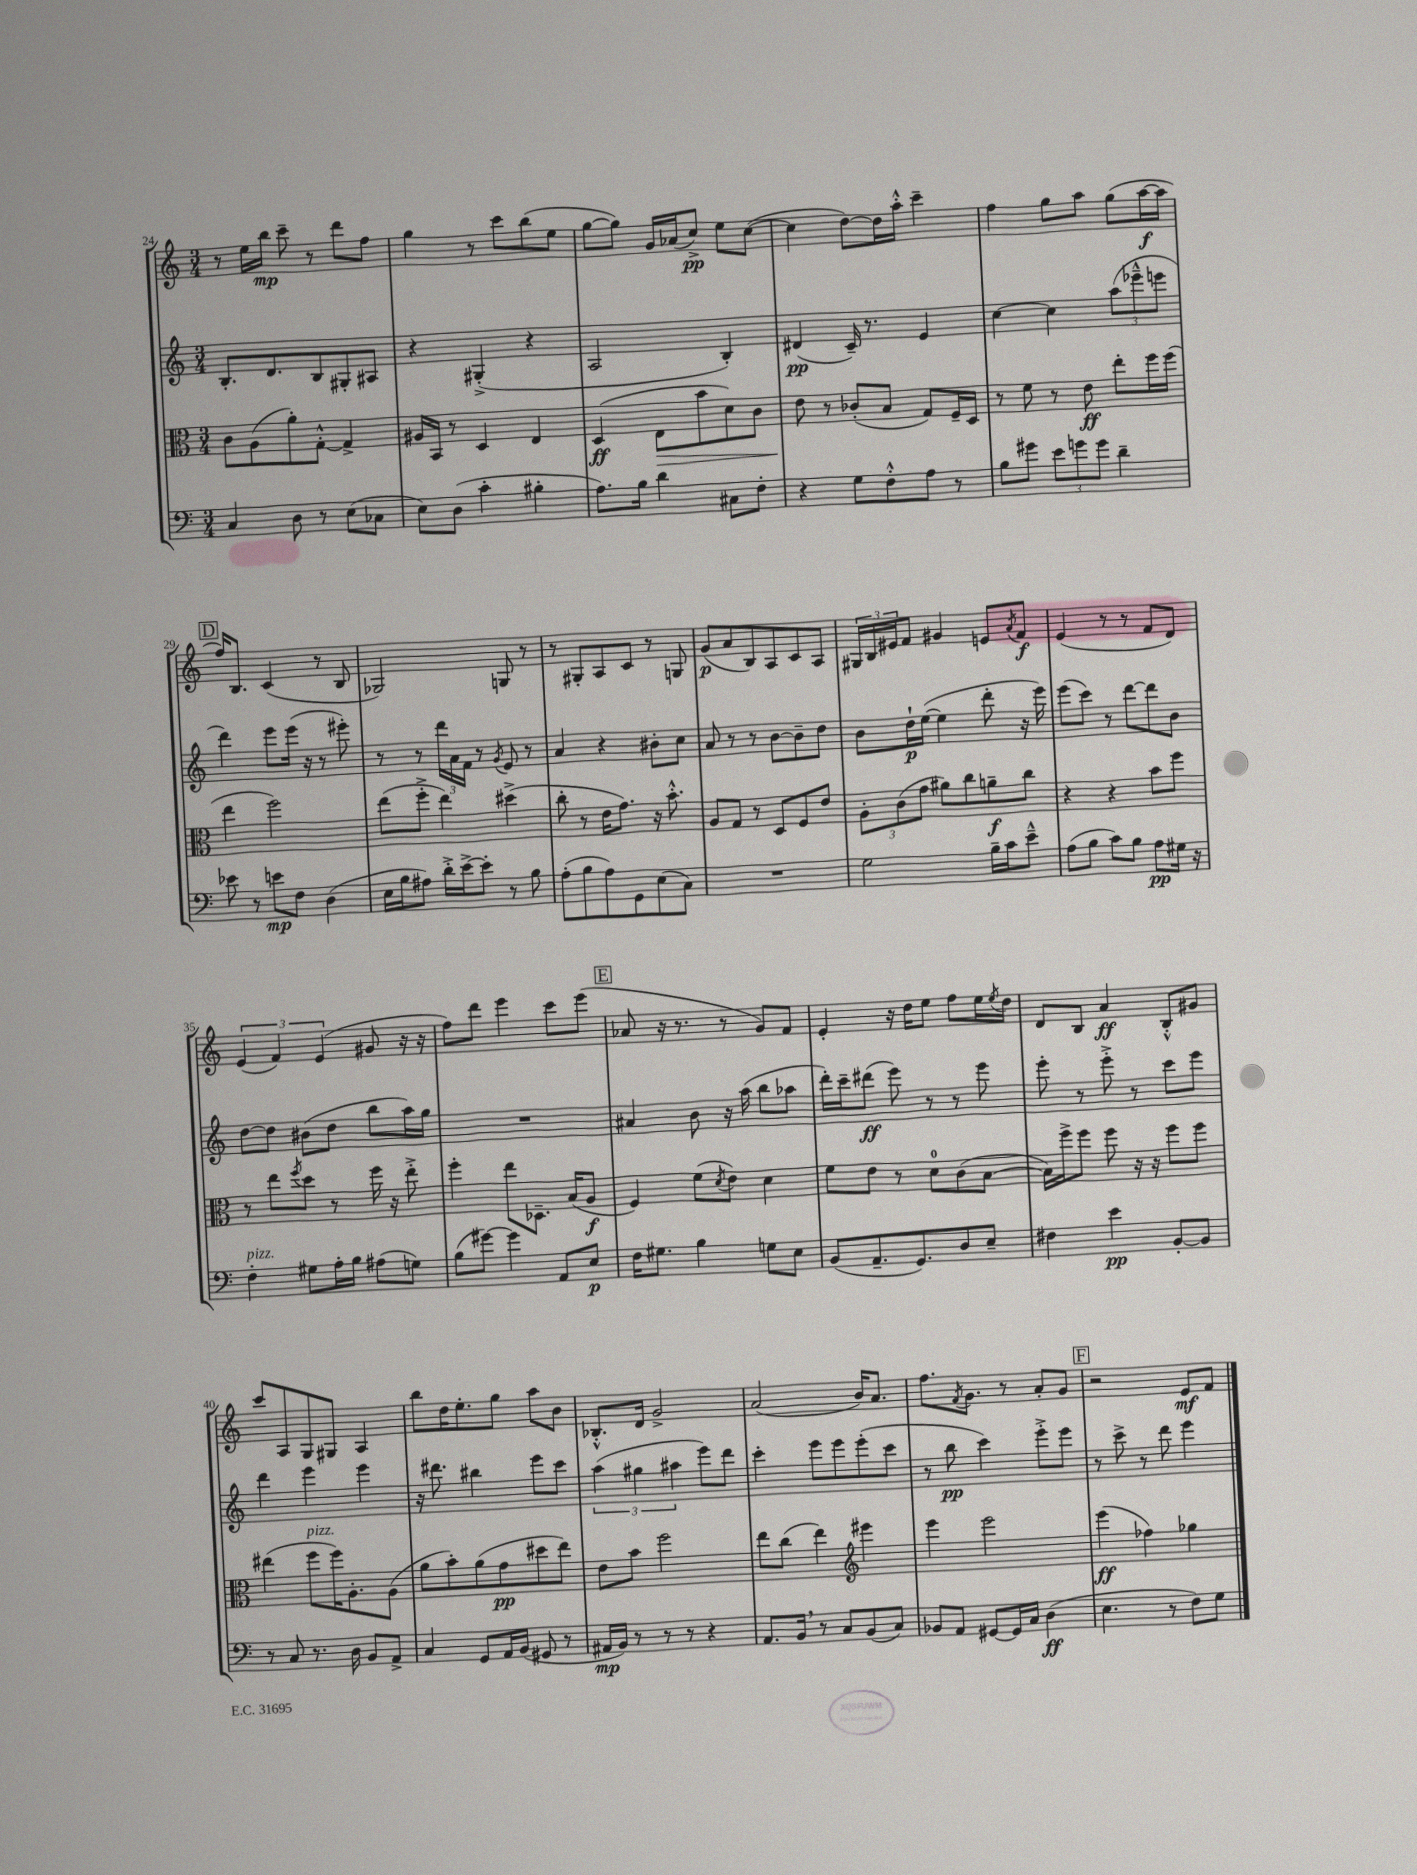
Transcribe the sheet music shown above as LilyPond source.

<<
\new StaffGroup <<
\new Staff = "s0" {
    \clef treble \key c \major \numericTimeSignature \time 3/4
    r8 e''16 b''16\mp c'''8-- r8 d'''8 f''8 |
    g''4 r8 c'''8 b''8( e''8 |
    g''8~ g''8) g'16 aes'16( c''8->\pp) e''8 c''8~( |
    c''4 d''8~) d''16 a''16-.-^ c'''4-- |
    f''4 g''8 a''8 g''8( a''16~\f a''16 |
    \mark \markup { \box "D" } f''16) b8. c'4( r8 b8 |
    ges2) g8 r8 |
    r8 gis8-. a8 c'8 r8 g8 |
    g'8\p( a'8 b8) a8 c'8 a8 |
    \tuplet 3/2 { gis16 b16 eis'16 } f'8 gis'4 e'8 \acciaccatura { a'8 } f'8\f |
    e'4( r8 r8 f'8 d'8) |
    \tuplet 3/2 { e'4( f'4) e'4( } gis'8 r16 r16 |
    f''8) d'''8 e'''4 c'''8 e'''8( |
    \mark \markup { \box "E" } aes'8 r16 r8. r8 g'8) f'8 |
    e'4-. r16 d''16 e''8 f''8 e''16 \acciaccatura { e''8 } d''16 |
    d'8 b8 a'4\ff b8-.-^ gis'8 |
    c'''8 a8 g8 gis8 a4 |
    b''8 d''16 e''8.-. g''8 a''8 b'8 |
    bes8.-.-^ d'16 g'2-> |
    a'2( b'16) a'8. |
    f''8. \acciaccatura { f'8 } g'8. r8 a'8-. g'8 |
    \mark \markup { \box "F" } r2 e'8\mf f'8 \bar "|." |
}
\new Staff = "s1" {
    \clef treble \key c \major \numericTimeSignature \time 3/4
    b8.-. d'8. b8 gis8-. ais8 |
    r4 gis4-.->( r4 |
    a2 b4-.) |
    dis'4\pp( c'16--) r8. e'4 |
    c''4~ c''4 \tuplet 3/2 { a''8( ees'''8---^ e'''8 } |
    \mark \markup { \box "D" } d'''4) e'''8 e'''16( r16 r8 eis'''8-.) |
    r8 r8 \tuplet 3/2 { d'''16 a'16 f'16 } r8 \acciaccatura { g'8 } e'8 r8 |
    a'4 r4 bis'8-. c''8 |
    a'8 r8 r8 b'8~ b'8-- d''8 |
    b'8 d''16-!\p e''16~( e''4 d'''8-. r16 e'''16) |
    e'''8( c'''8) r8 d'''8~ d'''8 b'8 |
    d''8~ d''8 bis'8( d''8 b''8 a''16) g''16 |
    R2. |
    \mark \markup { \box "E" } ais'4 b'8 r16 a''16( b''8 aes''8 |
    d'''16-.) c'''16-- dis'''8\ff( e'''8) r8 r8 e'''8 |
    e'''8-. r8 e'''8-.-> r8 c'''8 e'''8 |
    d'''4 e'''4 e'''4 |
    r16 dis'''8. bis''4 e'''8 c'''8 |
    \tuplet 3/2 { a''4( gis''4 ais''4 } e'''8) d'''8 |
    c'''4-. e'''8 e'''8 e'''8-.( c'''8 |
    r8 b''8\pp c'''4) e'''8-.-> e'''8 |
    \mark \markup { \box "F" } r8 c'''8-> r8 d'''8 e'''4 \bar "|." |
}
\new Staff = "s2" {
    \clef alto \key c \major \numericTimeSignature \time 3/4
    c'8 a8( a'8-.) g8~-.-^ g4-> |
    ais16 b,16 r8 d4 e4 |
    d4\ff( e8\> b'8 d'8) c'8 |
    e'8\! r8 ces'8-.( b8 g8) f16-- d16 |
    r8 f'8 r8 e'8\ff e''8-. f''16 f''16( |
    \mark \markup { \box "D" } e''4 f''2) |
    e''8( f''8-.-> e''4) dis''4->( |
    c''8-. r8 e'16 g'8.) r16 b'8.-.-^ |
    a8 g8 r8 d8 f8 e'8 |
    \tuplet 3/2 { a8-. c'8( g'8 } ais'8) c''8 a'8--\f c''8 |
    r4 r4 b'8 f''8 |
    r8 e''8 \acciaccatura { f''8 } d''8 r8 f''16 r16 e''8-.-> |
    f''4-. e''8 des8.-- b16( a8\f |
    \mark \markup { \box "E" } f4) f'8( \acciaccatura { d'8 } e'8) d'4 |
    f'8 e'8 r8 d'8-0 c'8( b8~ |
    b16) f''16-> f''8 f''8 r16 r16 f''8 f''8 |
    eis''4( f''8^\markup { \italic "pizz." } f''16) a8.-. a8( |
    a'8 b'8-.) a'8( g'8\pp dis''8 e''8) |
    e'8 b'8 f''2 |
    e''8 c''8( e''4) \clef treble eis'''4 |
    e'''4 e'''2 |
    \mark \markup { \box "F" } e'''4\ff( fes''4) ges''4 \bar "|." |
}
\new Staff = "s3" {
    \clef bass \key c \major \numericTimeSignature \time 3/4
    c4 d8 r8 e8( ces8 |
    e8) d8( c'4-. bis4-. |
    a8.) b16 d'4 cis8 f8-. |
    r4 g8 f8-.-^ a8 r8 |
    b8 gis'8 \tuplet 3/2 { e'8 g'8 g'8 } d'4-- |
    \mark \markup { \box "D" } ees'8 r8 e'8\mp f8 d4( |
    e16 b16 ais8) d'16-.-> e'16~-> e'8-. r8 b8 |
    a8-.( b8 a8) g,8 e8( c8) |
    R2. |
    g2 b16-- c'16 e'8---^ |
    a8( b8 c'8) b8 a8\pp gis16 r16 |
    f4-.^\markup { \italic "pizz." } gis8 a16-. b16 ais8( g8) |
    b8( gis'8~) gis'4 a,8 e8\p |
    \mark \markup { \box "E" } f16 gis8. b4 g8 e8 |
    b,8( a,8.-- g,8.) d8 e8-- |
    fis4 e'4\pp b,8~-. b,8 |
    r8 c8 r8. d16 b,8 a,8-> |
    c4 g,8 a,16 b,16( gis,8 r8 |
    ais,16\mp b,16) r8 r8 r8 r4 |
    a,8. b,16 \breathe r8 c8 b,8( c8) |
    bes,8 a,8 gis,8~ gis,16 c16 d4\ff( |
    \mark \markup { \box "F" } e4. r8 f8) g8 \bar "|." |
}
>>
>>
\layout { \context { \Score currentBarNumber = #24 } }
